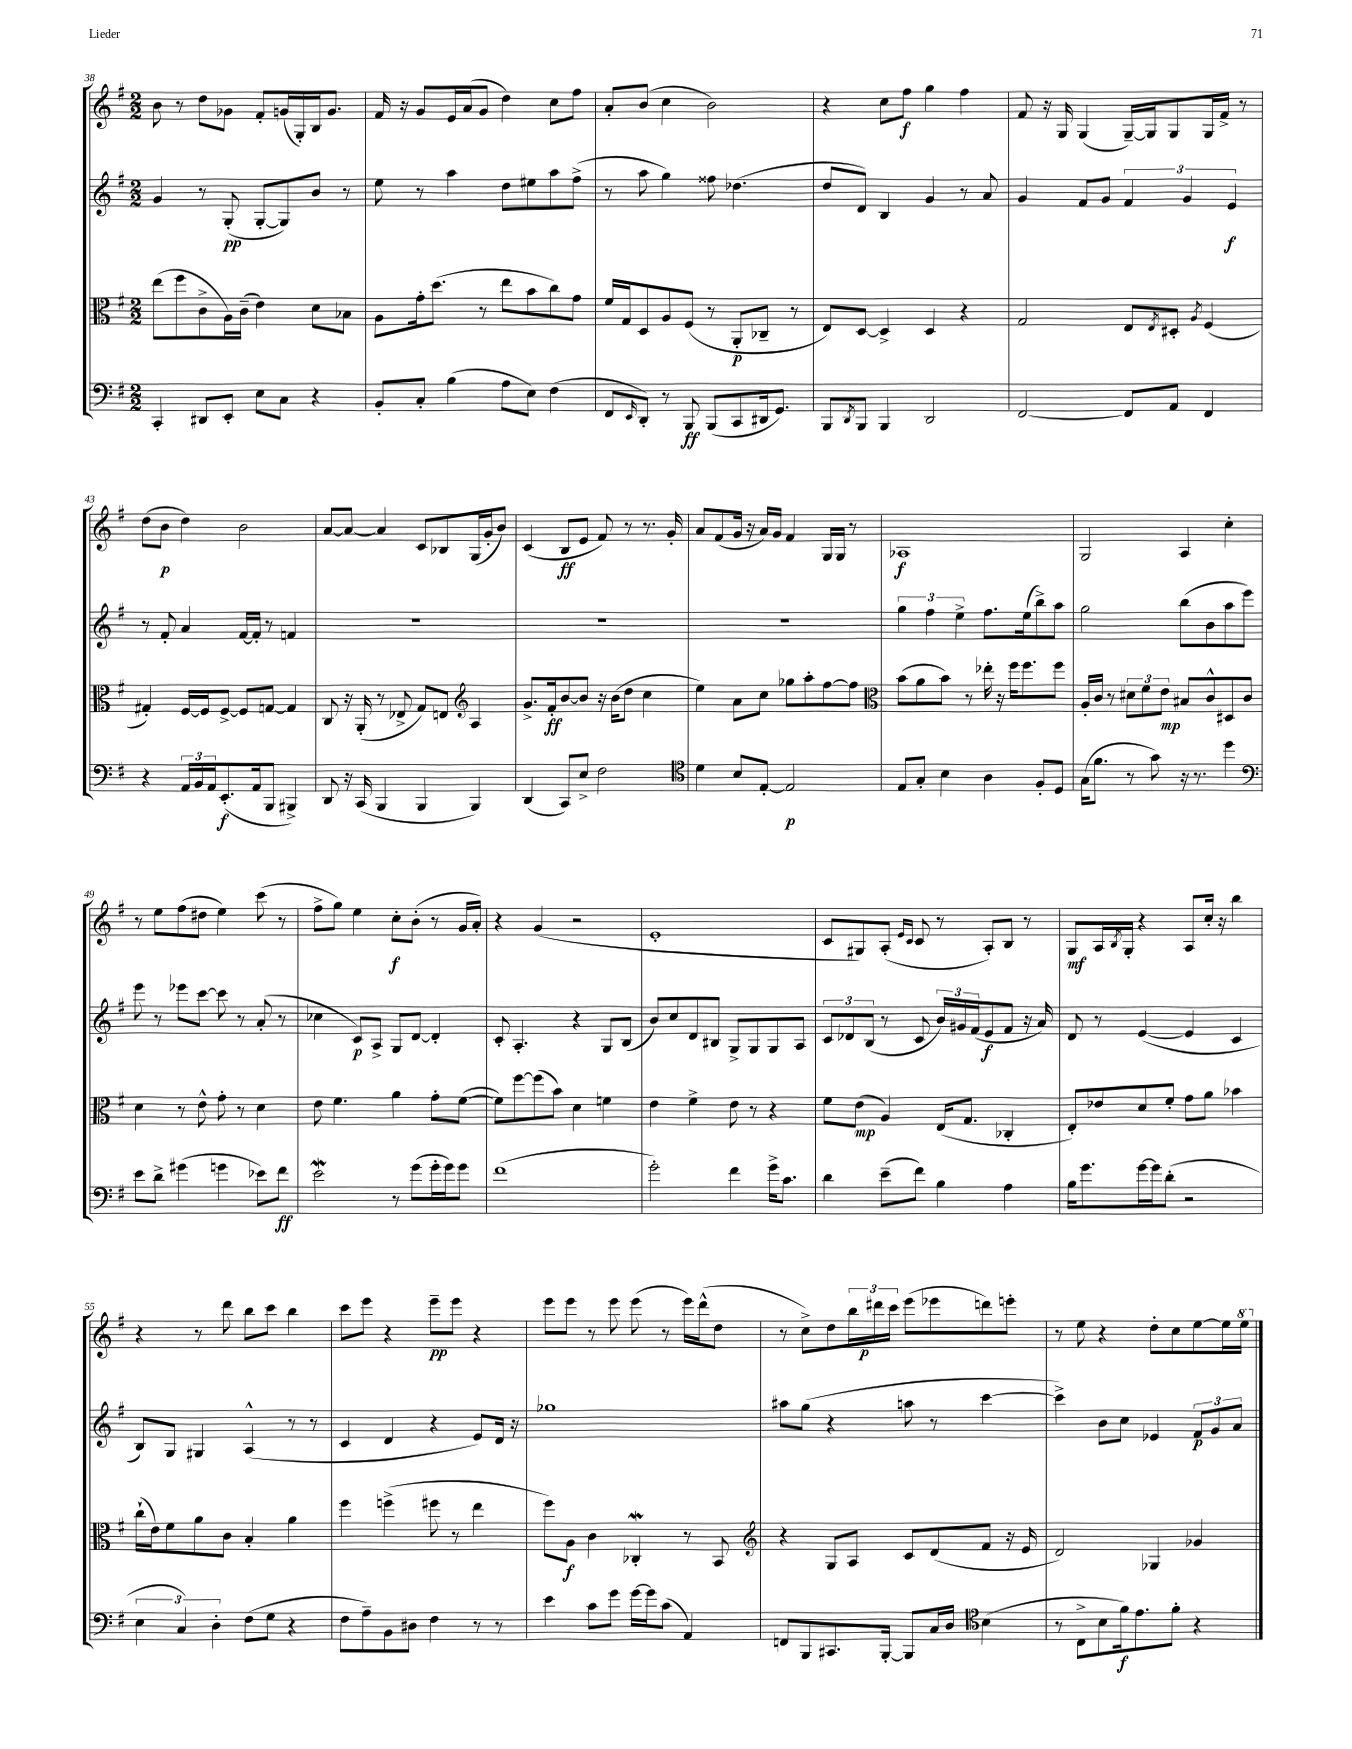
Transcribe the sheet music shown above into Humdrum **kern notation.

**kern	**kern	**kern	**kern
*staff4	*staff3	*staff2	*staff1
*clefF4	*clefC3	*clefG2	*clefG2
*k[f#]	*k[f#]	*k[f#]	*k[f#]
*M2/2	*M2/2	*M2/2	*M2/2
4CC'/	(8ee\L	4g/	8b\
.	8ff#\	.	8r
8DD#/L	8c^\	8r	8dd\L
8EE'/J	16A\L)	(8G'/	8g-\J
.	(16c~\JJ	.	.
8E\L	4e\)	[8G'/L	8f#'/L
8C\J	.	8G/])	(16g/L
.	.	.	16G'/)
4r	8d\L	8b/J	16B/J
.	.	.	8.g/J
.	8B-\J	8r	.
=	=	=	=
8BB'/L	8A\L	8ee\	16f#/
.	.	.	16r
8C'/J	16g'\k	8r	8g/L
.	(8.dd\J	.	.
(4B\	.	4aa\	16e/L
.	.	.	(16a/J
.	8r	.	8g/J
8A\L	8ee\L	8dd\L	4dd\)
8E\J)	8b\	8ee#\	.
(4F#\	8cc\)	8aa\	8cc\L
.	8g\J	(8ff#^\J	8ff#\J
=	=	=	=
8FF#/L	16f#/LL	8r	8a'/L
.	16G/J	.	.
16qqEE/	.	.	.
8DD'/J)	8D/	8aa\	(8b/J
8r	8A/	4gg\)	4cc\
8BBB/	(8F#/J	.	.
(8BBB/L	8r	8ff##\	2b\)
8CC/	8AA'/L	(4.dd-\	.
16DD#/k	8C-~/J	.	.
8.GG/J)	.	.	.
.	8r	.	.
=	=	=	=
8BBB/L	8E/L)	8dd/L	4r
8qDD/	.	.	.
8BBB/J	[8D/J	8d/J)	.
4BBB/	4D^/]	4B/	8cc\L
.	.	.	8ff#\J
2DD/	4D/	4g/	4gg\
.	4r	8r	4ff#\
.	.	8a/	.
=	=	=	=
[2FF#/	2G/	4g/	8f#/
.	.	.	16r
.	.	.	16G/
.	.	8f#/L	(4G/
.	.	8g/J	.
8FF#/]L	8E/L	6f#/	[16G~/LL)
.	.	.	16G/]J
.	8qE/	.	.
8AA/J	8D#'/J	.	8G/
.	.	6g/	.
.	8qA/	.	.
4FF#/	(4F#/	.	16G/L
.	.	.	16f#^/JJ
.	.	6e/	.
.	.	.	8r
=	=	=	=
4r	4G#'/)	8r	(8dd\L
.	.	8f#'/	8b\J
24AA/LL	[16F#/LL	4a/	4dd\)
24BB/	.	.	.
.	16F#/]J	.	.
24AA/J	.	.	.
(8.EE'/	[8F#^/J	.	.
.	8F#/]L	[16f#/LL	2b\
16AA/k	.	16f#'/]JJ	.
8BBB/J	[8G/J	8r	.
4BBB#^/)	4G/]	4f/	.
=	=	=	=
8DD/	8C/	1r	[8a/L
16r	16r	.	8a/_J
(16CC/	(16AA'/	.	.
4BBB/	8r	.	4a/]
.	8E-^/	.	.
4BBB/	8G/L)	.	8c/L
.	8E/J	.	8B-/
*	*clefG2	*	*
4BBB/)	4A/	.	(16G/L
.	.	.	16g'/J
.	.	.	8b/J)
=	=	=	=
(4DD/	8.g^/L	1r	(4c/
.	16f#'/k	.	.
8CC/L)	[8b/	.	8B/L
8E^/J	8b/]J	.	8e/J
2F#\	16r	.	8f#/)
.	(16b\LK	.	.
.	8dd\J	.	8r
.	4cc\	.	8.r
.	.	.	16g'/
=	=	=	=
*clefC4	*	*	*
4d\	4ee\)	1r	8a/L
.	.	.	(8f#/
8B/L	8a\L	.	16g/Jk
.	.	.	16r
[8E'/J	8cc\J	.	16a/LL)
.	.	.	16g/JJ
2E/]	8gg-\L	.	4f#/
.	8aa'\	.	.
.	[8ff#\	.	16G/LL
.	.	.	16G/JJ
.	8ff#\]J	.	8r
=	=	=	=
*	*clefC3	*	*
8E/L	(8b\L	6gg\	1A-
8G'/J	8a\	.	.
.	.	6ff#\	.
4B\	8b\J)	.	.
.	.	6ee^\	.
.	8r	.	.
4A\	16ee-'\	8.ff#\L	.
.	16r	.	.
.	16ff#\LK	.	.
.	8.ff#\	(16ee\k	.
8F#'/L	.	8bb^\)	.
8D/J	8ff#\J	8aa\J	.
=	=	=	=
(16G\LK	16A'/LL	2gg\	2G/
8.f#\J	16c/JJ	.	.
.	8r	.	.
8r	12d#\L	.	.
.	12f#\	.	.
8g\)	.	.	.
.	12e\J	.	.
16r	8B#/L	(8bb\L	4A/
8.r	.	.	.
.	8c^^/	8b\	.
4dd\	8D#/	8aa\	4cc'\
.	8c/J	8eee\J)	.
=	=	=	=
*clefF4	*	*	*
8e\L	4d\	8eee\	8r
8d^\J	.	8r	8ee\L
(4g#\	8r	8eee-\L	(8ff#\
.	8e^^\	[8ccc\J	8dd#\J
4g\	8g'\	8ccc\]	4ee\)
.	8r	8r	.
8e-\L)	4d\	(8a'/	(8ccc\
8f#\J	.	8r	8r
=	=	=	=
2e\	8e\	4cc-\	8ff#^\L
.	4.f#\	.	8gg\J)
.	.	8c/L)	4ee\
.	.	8A^/J	.
8r	4a\	8G/L	8cc'\L
(8g\L	.	[8d/J	(8b'\J
16g'\L	8g'\L	4d'/]	8r
16g\J)	.	.	.
8g\J	([8f#\J	.	16g/LL
.	.	.	16a'/JJ)
=	=	=	=
(1f#	8f#\]L)	8c'/	4r
.	[8ff#\	4.A'/	.
.	(8ff#\]	.	(4g/
.	8b\J)	.	.
.	4d\	4r	2r
.	4f\	8G/L	.
.	.	(8B/J	.
=	=	=	=
2g'\)	4e\	8b/L)	1e'
.	.	8cc/	.
.	4f#^\	8d/	.
.	.	8B#/J	.
4f#\	8e\	8G^/L	.
.	8r	8G/	.
16g^\LK	4r	8G/	.
8.c\J	.	.	.
.	.	8A/J	.
=	=	=	=
4d\	8f#\L	12c/L	8c/L
.	.	12d-/	.
.	(8e\J	.	8G#/)
.	.	(12B/J	.
(8e~\L	4A/)	8r	(8A'/J
.	.	.	16qqe/LL
.	.	.	16qqc/JJ
8f#\J)	.	8c/	8c/
4B\	(16E/LK	24b/LL)	8r
.	.	24g#/	.
.	8.G/J	.	.
.	.	(24f#/J	.
.	.	8e/	8A'/L)
4A\	4C-'/	8f#/J	8B/J
.	.	16r	8r
.	.	16a/)	.
=	=	=	=
16B\LK	8E'/L)	8d/	8G/L
8.g\	.	.	.
.	8e-/	8r	16A/L
.	.	.	8qB/
.	.	.	16G'/JJ
[16g\L	8d/	([4e/	4r
16g\]J	.	.	.
(8d'\J	8f#'/J	.	.
2r	8g\L	4e/]	8A/L
.	8a\J	.	16cc'/Jk
.	.	.	16r
.	4b-\	4c/	4bb\
=	=	=	=
6E\	(16cc`\LL	8B/L)	4r
.	16e\J)	.	.
.	8f#\	8G/J	.
6C/)	.	.	.
.	8a\	4G#/	8r
6D'\	.	.	.
.	8c\J	.	8ddd\
(8F#\L	4B'/	(4A^^/	8bb\L
8G\J	.	.	8ccc\J
4r	4a\	8r	4bb\
.	.	8r	.
=	=	=	=
8F#\L	4ff#\	4c/	8ccc\L
8A~\)	.	.	8eee\J
8BB\	(4ff^\	4d/	4r
8D#\J	.	.	.
4F#\	8ff#\	4r	8eee~\L
.	8r	.	8eee\J
8r	4ee\	8e/L)	4r
8r	.	16d/Jk	.
.	.	16r	.
=	=	=	=
4e\	8ff#\L)	1gg-	8eee\L
.	8A\J	.	8eee\J
8c\L	4c\	.	8r
8g\J	.	.	8eee\
[16g\LL	4C-'/	.	(8eee\
16g\]J	.	.	.
(8c\J	.	.	8r
4AA/)	8r	.	16eee\LL)
.	.	.	(16ddd^^\J
.	8BB/	.	8dd\J
=	=	=	=
*	*clefG2	*	*
8FF/L	4r	8aa#\L	8r
8BBB/	.	(8gg\J	8cc^\L)
8.CC#/	8G/L	4r	8dd\
.	8A/J	.	24bb\L
.	.	.	24ddd#\
[16BBB'/Jk	.	.	.
.	.	.	24ccc\JJ
8BBB/]L	8c/L	8aa\	(8eee\L
16C/L	(8d/	8r	8eee-\
16D/JJ	.	.	.
*clefC4	*	*	*
(4B\	8f#/J	[4ccc\	8ddd\)
.	16r	.	8eee'\J
.	16e/	.	.
=	=	=	=
8r	2d/)	4ccc^\])	8r
8C^\L	.	.	8ee\
8B\	.	8b\L	4r
16f#\k)	.	8cc\J	.
8.e\	.	.	.
.	4G-/	4e-/	8dd'\L
8f#'\J	.	.	8cc\
4r	4g-/	12f#/L	[8ee\
.	.	12g/	.
.	.	.	16ee\]L
.	.	12a/J	.
.	.	.	16eee\JJ
==	==	==	==
*-	*-	*-	*-
